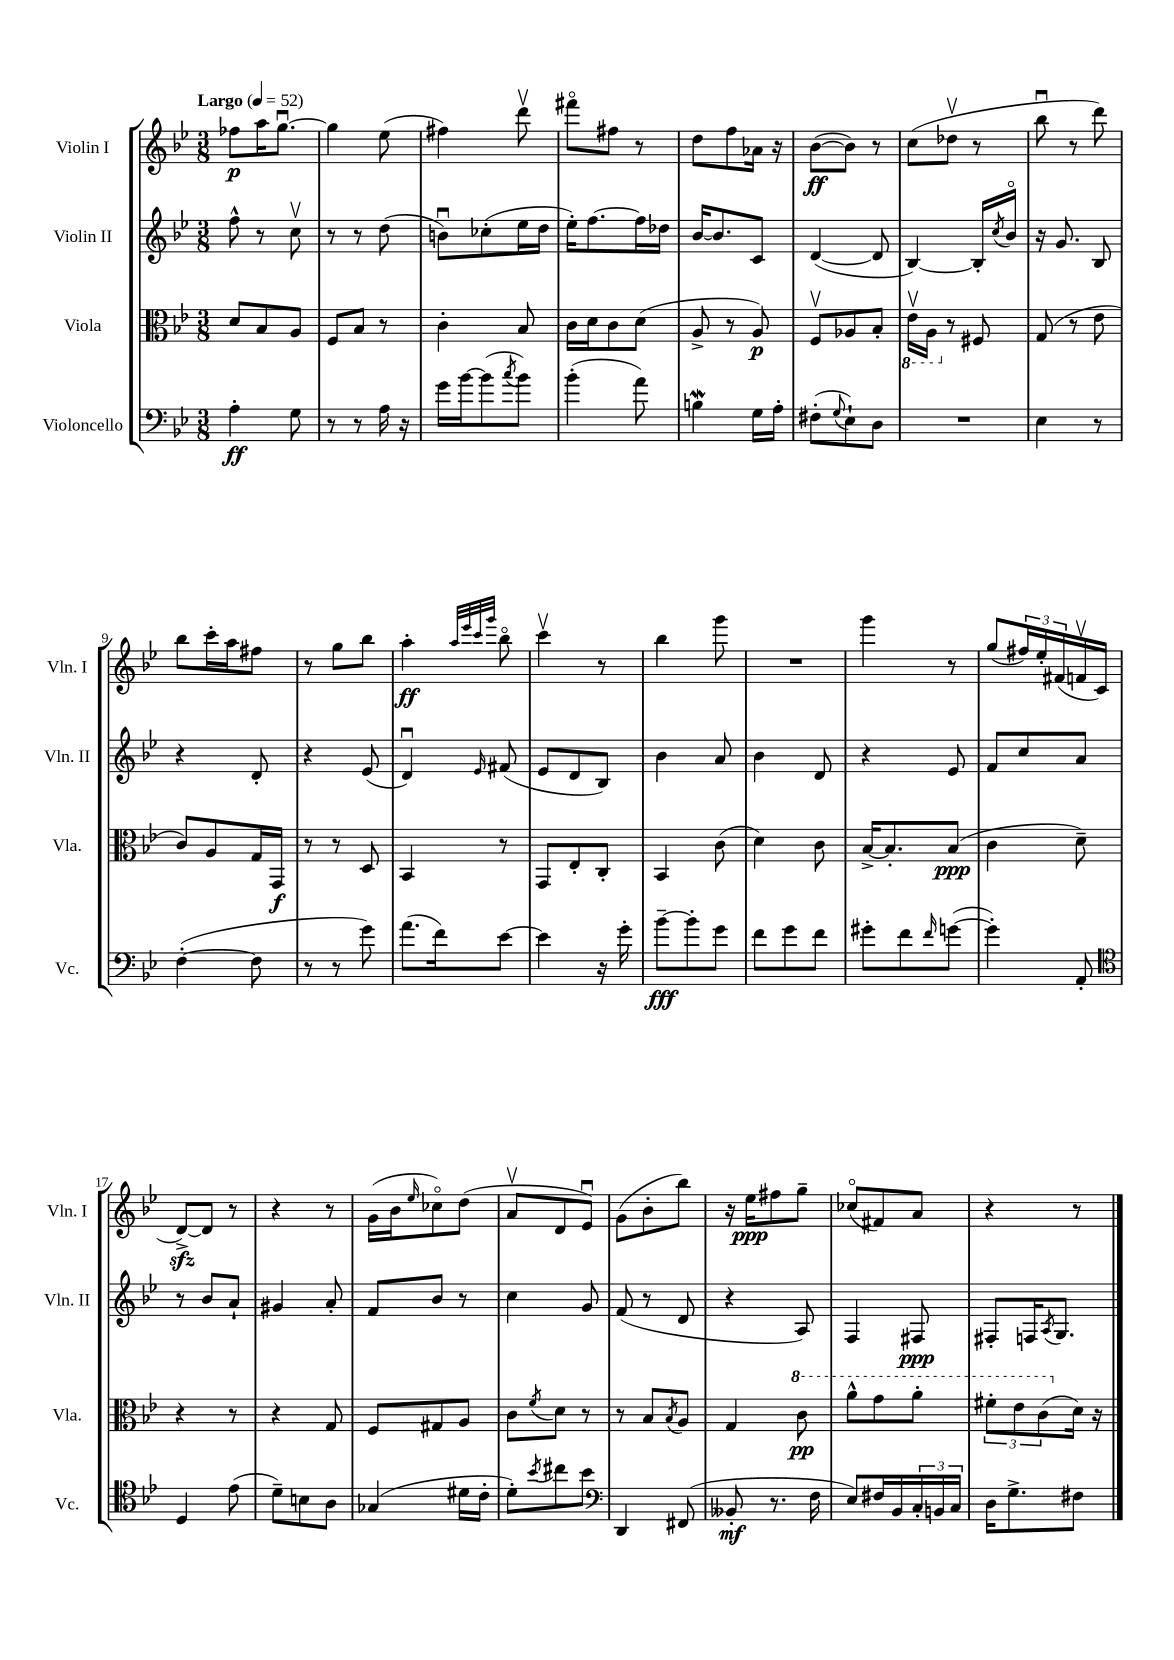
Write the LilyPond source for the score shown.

<<
\new StaffGroup <<
\new Staff = "s0" \with { instrumentName = "Violin I" shortInstrumentName = "Vln. I" } {
    \clef treble \key bes \major \numericTimeSignature \time 3/8 \tempo "Largo" 4 = 52
    fes''8\p a''16 g''8.~\downbow |
    g''4 ees''8( |
    fis''4) d'''8\upbow |
    fis'''8\flageolet fis''8 r8 |
    d''8 f''8 aes'16 r16 |
    bes'8~\ff( bes'8) r8 |
    c''8( des''8\upbow r8 |
    bes''8\downbow r8 d'''8) |
    bes''8 c'''16-. a''16 fis''8 |
    r8 g''8 bes''8 |
    a''4-.\ff \grace { a''32 ees'''32 c'''32 g'''32 } bes''8\flageolet |
    c'''4\upbow r8 |
    bes''4 g'''8 |
    R4. |
    g'''4 r8 |
    g''8( \tuplet 3/2 { fis''16) ees''16-. fis'16( } f'16\upbow c'16 |
    d'8~->\sfz) d'8 r8 |
    r4 r8 |
    g'16( bes'16 \grace { ees''16 } ces''8\flageolet) d''8( |
    a'8\upbow d'8 ees'8\downbow) |
    g'8( bes'8-. bes''8) |
    r16 ees''16\ppp fis''8 g''8-- |
    ces''8\flageolet( fis'8) a'8 |
    r4 r8 \bar "|." |
}
\new Staff = "s1" \with { instrumentName = "Violin II" shortInstrumentName = "Vln. II" } {
    \clef treble \key bes \major \numericTimeSignature \time 3/8
    f''8-^ r8 c''8\upbow |
    r8 r8 d''8( |
    b'8\downbow) ces''8-.( ees''16 d''16 |
    ees''16-.) f''8.~ f''16 des''16 |
    bes'16~ bes'8. c'8 |
    d'4~( d'8 |
    bes4~) bes16-. \acciaccatura { c''8 } bes'16\flageolet |
    r16 g'8. bes8 |
    r4 d'8-. |
    r4 ees'8( |
    d'4\downbow) \grace { ees'16 } fis'8( |
    ees'8 d'8 bes8) |
    bes'4 a'8 |
    bes'4 d'8 |
    r4 ees'8 |
    f'8 c''8 a'8 |
    r8 bes'8 a'8-! |
    gis'4 a'8-. |
    f'8 bes'8 r8 |
    c''4 g'8 |
    f'8( r8 d'8 |
    r4 a8) |
    f4 fis8\ppp |
    fis8-. f16 \acciaccatura { a8 } g8. \bar "|." |
}
\new Staff = "s2" \with { instrumentName = "Viola" shortInstrumentName = "Vla." } {
    \clef alto \key bes \major \numericTimeSignature \time 3/8
    d'8 bes8 a8 |
    f8 bes8 r8 |
    c'4-. bes8 |
    c'16 d'16 c'8 d'8( |
    a8-> r8 a8\p) |
    f8\upbow aes8 bes8-. |
    \ottava #-1 ees16\upbow a,16 \ottava #0 r8 fis8 |
    g8( r8 ees'8 |
    c'8) a8 g16 g,16\f |
    r8 r8 d8 |
    bes,4 r8 |
    g,8 ees8-. c8-. |
    bes,4 c'8( |
    d'4) c'8 |
    bes16~-> bes8.-. bes8\ppp( |
    c'4 d'8--) |
    r4 r8 |
    r4 g8 |
    f8 gis8 a8 |
    c'8 \acciaccatura { f'8 } d'8 r8 |
    r8 bes8 \acciaccatura { bes8 } a8 |
    g4 \ottava #1 c''8\pp |
    a''8-^ g''8 a''8-. |
    \tuplet 3/2 { fis''8-. ees''8 c''8( \ottava #0 } d'16) r16 \bar "|." |
}
\new Staff = "s3" \with { instrumentName = "Violoncello" shortInstrumentName = "Vc." } {
    \clef bass \key bes \major \numericTimeSignature \time 3/8
    a4-.\ff g8 |
    r8 r8 a16 r16 |
    g'16 bes'16~ bes'8( \acciaccatura { c''8 } bes'8) |
    bes'4-.( a'8) |
    b4\mordent g16 a16-. |
    fis8-.( \appoggiatura { g8 } ees8-!) d8 |
    R4. |
    ees4 r8 |
    f4~-.( f8 |
    r8 r8 g'8) |
    a'8.( f'16) ees'8~ |
    ees'4 r16 g'16-. |
    bes'8~--\fff bes'8-. g'8 |
    f'8 g'8 f'8 |
    gis'8-. f'8 \grace { f'16 } g'8~( |
    g'4-.) a,8-. |
    \clef tenor d4 ees'8( |
    d'8--) b8 a8 |
    ges4( dis'16 c'16-. |
    d'8-.) \acciaccatura { bes'8 } cis''8 bes'8 |
    \clef bass d,4 fis,8( |
    beses,8-.\mf r8. f16 |
    ees8) fis16 bes,16 \tuplet 3/2 { c16-. b,16 c16 } |
    d16 g8.-> fis8 \bar "|." |
}
>>
>>
